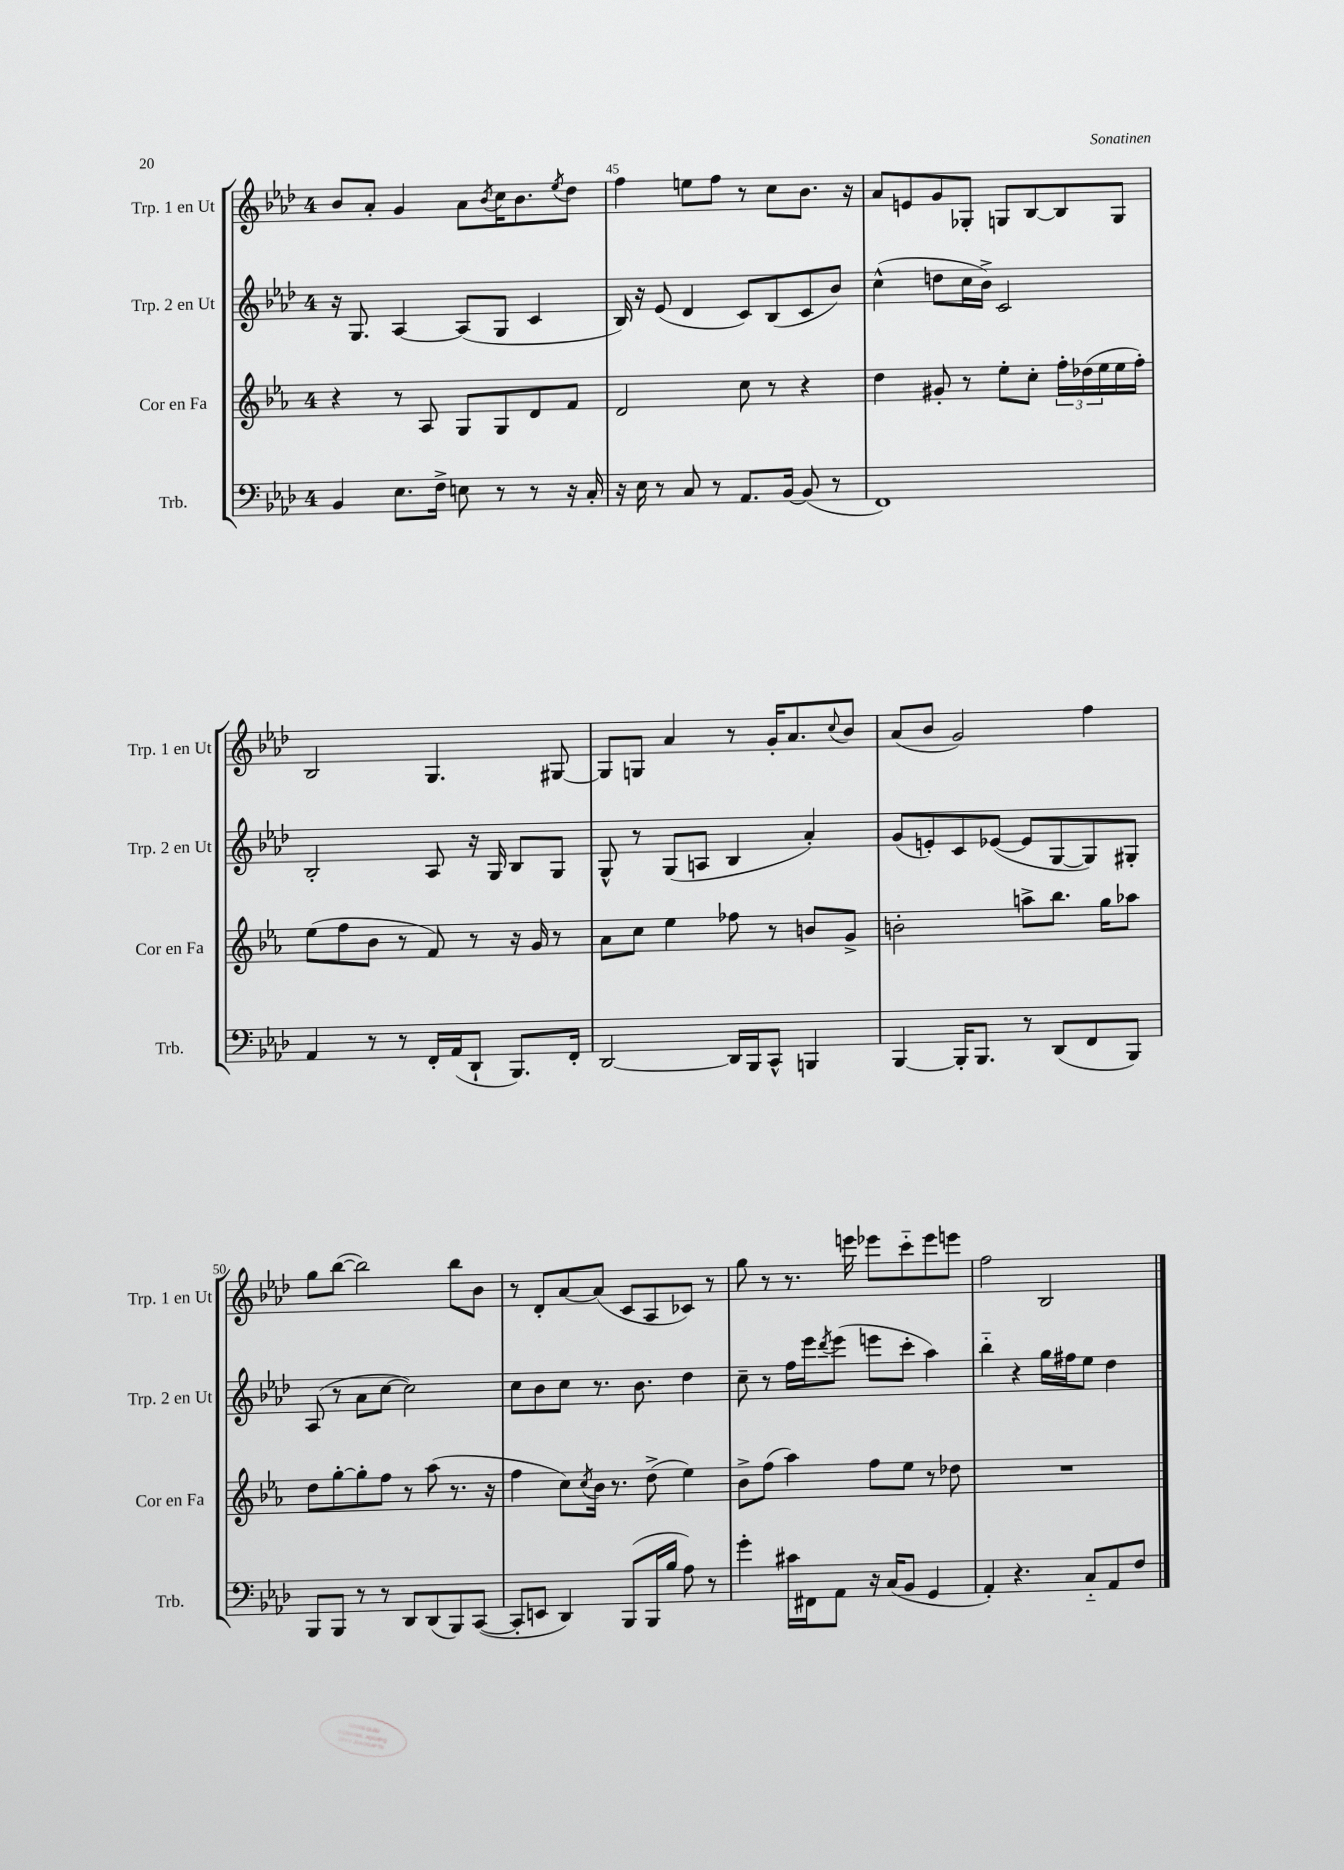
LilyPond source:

<<
\new StaffGroup <<
\new Staff = "s0" \with { instrumentName = "Trp. 1 en Ut" shortInstrumentName = "Trp. 1 en Ut" } {
    \clef treble \key aes \major \once \override Staff.TimeSignature.style = #'single-digit \time 4/4
    bes'8 aes'8-. g'4 aes'8 \acciaccatura { bes'8 } c''16 bes'8. \acciaccatura { ees''8 } des''8 |
    f''4 e''8 f''8 r8 c''8 bes'8. r16 |
    aes'8 e'8 g'8 ges8-. g8 bes8~ bes8 g8 |
    bes2 g4. gis8~ |
    gis8 g8 aes'4 r8 g'16-. aes'8. \appoggiatura { c''8 } bes'8 |
    aes'8( bes'8 g'2) f''4 |
    g''8 bes''8~( bes''2) bes''8 bes'8 |
    r8 des'8-. aes'8~ aes'8( c'8 aes8 ces'8) r8 |
    g''8 r8 r8. e'''16 ees'''8 c'''8-_ ees'''8 e'''8 |
    f''2 bes2 \bar "|." |
}
\new Staff = "s1" \with { instrumentName = "Trp. 2 en Ut" shortInstrumentName = "Trp. 2 en Ut" } {
    \clef treble \key aes \major \once \override Staff.TimeSignature.style = #'single-digit \time 4/4
    r16 g8. aes4~ aes8( g8 c'4 |
    bes16) r16 ees'8( des'4 c'8) bes8( c'8 bes'8) |
    c''4-^( d''8 c''16 bes'16->) c'2 |
    bes2-. aes8 r16 g16 bes8 g8 |
    g8-^ r8 g8( a8 bes4 aes'4-.) |
    g'8( e'8-.) c'8 ees'8~( ees'8 g8~ g8) gis8-. |
    aes8( r8 aes'8 c''8~ c''2) |
    c''8 bes'8 c''8 r8. bes'8. des''4 |
    c''8-- r8 f''16 ees'''16 \acciaccatura { des'''8 } ees'''8( e'''8 c'''8-. aes''4) |
    bes''4-_ r4 g''16 fis''16 ees''8 des''4 \bar "|." |
}
\new Staff = "s2" \with { instrumentName = "Cor en Fa" shortInstrumentName = "Cor en Fa" } {
    \clef treble \key ees \major \once \override Staff.TimeSignature.style = #'single-digit \time 4/4
    r4 r8 aes8 g8 g8 d'8 f'8 |
    d'2 c''8 r8 r4 |
    d''4 gis'8-. r8 ees''8-. c''8-. \tuplet 3/2 { f''16-. des''16( ees''16 } ees''16 f''16-.) |
    ees''8( f''8 bes'8 r8 f'8) r8 r16 g'16 r8 |
    aes'8 c''8 ees''4 fes''8 r8 b'8 g'8-> |
    b'2-. a''8-> bes''8. g''16 aes''8 |
    d''8 g''8~-. g''8-. f''8 r8 aes''8( r8. r16 |
    f''4 c''8) \acciaccatura { c''8 } bes'16 r8. d''8->( ees''4) |
    bes'8-> f''8( aes''4) f''8 ees''8 r8 des''8 |
    R1 \bar "|." |
}
\new Staff = "s3" \with { instrumentName = "Trb." shortInstrumentName = "Trb." } {
    \clef bass \key aes \major \once \override Staff.TimeSignature.style = #'single-digit \time 4/4
    bes,4 ees8. f16-> e8 r8 r8 r16 c16-. |
    r16 ees16 r8 c8 r8 aes,8. bes,16~ bes,8( r8 |
    f,1) |
    aes,4 r8 r8 f,16-. aes,16( des,8-! bes,,8.) f,16-. |
    des,2~ des,16 bes,,16 c,8-^ b,,4 |
    bes,,4~ bes,,16-. bes,,8. r8 des,8( f,8 bes,,8) |
    bes,,8 bes,,8 r8 r8 des,8 des,8( bes,,8) c,8~( |
    c,8-. e,8 des,4) bes,,8( bes,,16 bes16 aes8) r8 |
    g'4-. cis'16 fis,16 aes,8 r16 c16( bes,8 g,4 |
    aes,4-.) r4. c8-_ aes,8 f8 \bar "|." |
}
>>
>>
\layout { \context { \Score currentBarNumber = #44 \override BarNumber.break-visibility = ##(#f #t #t) barNumberVisibility = #(every-nth-bar-number-visible 5) } }
